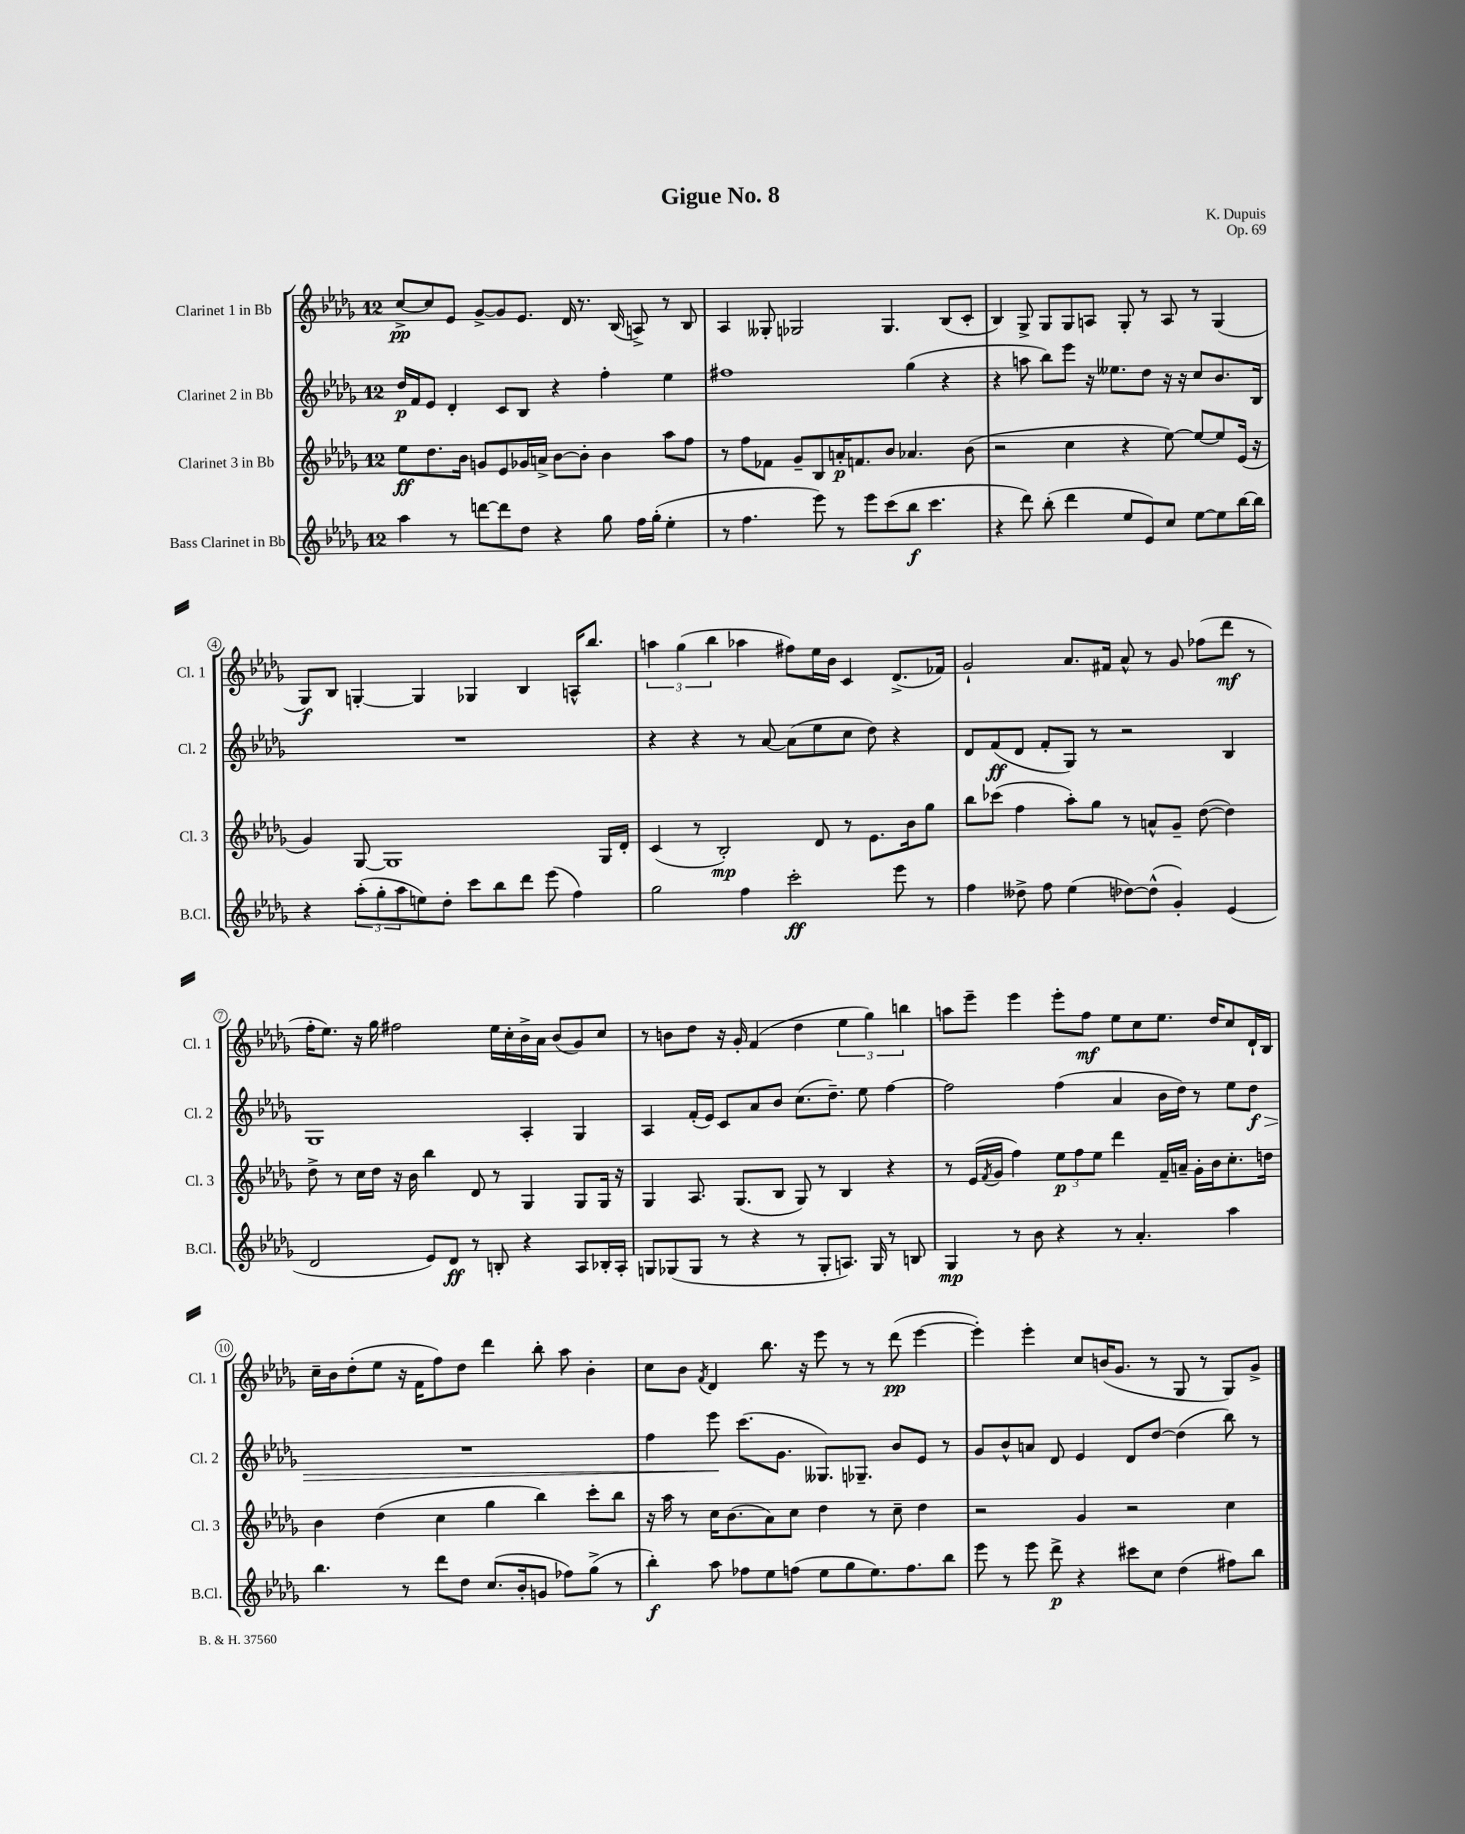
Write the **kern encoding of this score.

**kern	**dynam	**kern	**dynam	**kern	**dynam	**kern	**dynam
*part4	*part4	*part3	*part3	*part2	*part2	*part1	*part1
*staff4	*staff4	*staff3	*staff3	*staff2	*staff2	*staff1	*staff1
*I"Bass Clarinet in Bb	*	*I"Clarinet 3 in Bb	*	*I"Clarinet 2 in Bb	*	*I"Clarinet 1 in Bb	*
*I'B.Cl.	*	*I'Cl. 3	*	*I'Cl. 2	*	*I'Cl. 1	*
*clefG2	*	*clefG2	*	*clefG2	*	*clefG2	*
*k[b-e-a-d-g-]	*	*k[b-e-a-d-g-]	*	*k[b-e-a-d-g-]	*	*k[b-e-a-d-g-]	*
*M12/8	*	*M12/8	*	*M12/8	*	*M12/8	*
=1	=1	=1	=1	=1	=1	=1	=1
4aa-\	.	8ee-\L	ff	16dd-/LL	p	[8cc^/L	pp
.	.	.	.	16f/J	.	.	.
.	.	8.dd-\	.	8e-/J	.	8cc/]	.
8r	.	.	.	4d-'/	.	8e-/J	.
.	.	16b-\Jk	.	.	.	.	.
[8dddn\L	.	8gn/L	.	.	.	[8g-^/L	.
8ddd\]	.	8e-/	.	8c/L	.	8g-/]	.
8dd-\J	.	16g-X/L	.	8B-/J	.	8.e-/J	.
.	.	16an^/JJ	.	.	.	.	.
4r	.	[8b-\L	.	4r	.	.	.
.	.	.	.	.	.	16d-/	.
.	.	8b-'\J]	.	.	.	8.r	.
8gg-\	.	4b-\	.	4ff'\	.	.	.
.	.	.	.	.	.	(16B-/	.
16ff\LL	.	.	.	.	.	8An^/)	.
(16gg-'\JJ	.	.	.	.	.	.	.
4ee-'\	.	8aa-\L	.	4ee-\	.	8r	.
.	.	8ff\J	.	.	.	8B-/	.
=2	=2	=2	=2	=2	=2	=2	=2
8r	.	8r	.	1ff#X	.	4A-/	.
4.ff\	.	8ff\L	.	.	.	.	.
.	.	8f-X\J	.	.	.	8G--X'/	.
.	.	8g-~/L	.	.	.	2G-X/	.
8eee-\)	.	8B-/	.	.	.	.	.
8r	.	16an'/K	p	.	.	.	.
.	.	8.fn/	.	.	.	.	.
8eee-\L	.	.	.	.	.	.	.
(8ccc\	.	8b-/J	.	.	.	4.G-/	.
8bb-\J	f	4.a-X/	.	(4gg-\	.	.	.
4.ccc\	.	.	.	.	.	.	.
.	.	.	.	4r	.	(8B-/L	.
.	.	(8b-\	.	.	.	8c'/J	.
=3	=3	=3	=3	=3	=3	=3	=3
4r	.	2r	.	4r	.	4B-/)	.
8ddd-\)	.	.	.	8aan\	.	8G-^/	.
(8bb-'\	.	.	.	8bb-\L)	.	8G-/L	.
4ddd-\	.	4cc\	.	8eee-\J	.	8G-/	.
.	.	.	.	16r	.	8An/J	.
.	.	.	.	8.ee--X\L	.	.	.
8ee-/L	.	4r	.	.	.	8G-'/	.
8e-/)	.	.	.	8dd-\J	.	8r	.
8cc/J	.	[8ee-\)	.	16r	.	8A/	.
.	.	.	.	16r	.	.	.
[8ee-\L	.	8ee-/L_	.	8cc/L	.	8r	.
8ee-\]	.	8ee-/]	.	8.b-/	.	(4G-/	.
[16bb-\L	.	(16e-/Jk	.	.	.	.	.
16bb-\JJ]	.	16r	.	16B-/Jk	.	.	.
!!LO:LB:g=z
=4	=4	=4	=4	=4	=4	=4	=4
4r	.	4g-/)	.	1.r	.	8G-/L)	f
.	.	.	.	.	.	8B-/J	.
(12aa-'\L	.	[8G-/	.	.	.	[4Gn'/	.
12gg-'\	.	.	.	.	.	.	.
.	.	1G-]	.	.	.	.	.
12aa-\	.	.	.	.	.	.	.
8een\)	.	.	.	.	.	4G/]	.
8dd-'\J	.	.	.	.	.	.	.
8ccc\L	.	.	.	.	.	4G-X/	.
8bb-\	.	.	.	.	.	.	.
8ddd-\J	.	.	.	.	.	4B-/	.
(8eee-\	.	.	.	.	.	.	.
4ff\)	.	.	.	.	.	16An^^/KL	.
.	.	.	.	.	.	8.bb-/J	.
.	.	16G-/LL	.	.	.	.	.
.	.	16d-'/JJ	.	.	.	.	.
=5	=5	=5	=5	=5	=5	=5	=5
2gg-\	.	(4c/	.	4r	.	6aan\	.
.	.	.	.	.	.	(6gg-\	.
.	.	8r	.	4r	.	.	.
.	.	.	.	.	.	6bb-\	.
.	.	2B-'/)	mp	.	.	.	.
4ff\	.	.	.	8r	.	4aa-X\	.
.	.	.	.	[8a-/	.	.	.
2ccc'\	ff	.	.	(8a-\L]	.	8ff#X\L)	.
.	.	8d-/	.	8ee-\	.	16ee-\L	.
.	.	.	.	.	.	16b-\JJ	.
.	.	8r	.	8cc\J	.	4c/	.
.	.	8.e-\L	.	8dd-\)	.	.	.
8eee-\	.	.	.	4r	.	(8.d-^/L	.
.	.	16b-\k	.	.	.	.	.
8r	.	8gg-\J	.	.	.	.	.
.	.	.	.	.	.	16f-X/Jk)	.
=6	=6	=6	=6	=6	=6	=6	=6
4ff\	.	8bb-\L	.	8d-/L	.	2g-`/	.
.	.	(8ccc-X\J	.	(8f/	ff	.	.
8dd--X^\	.	4ff\	.	8d-/J	.	.	.
8ff\	.	.	.	8f'/L	.	.	.
(4ee-\	.	8aa-'\L)	.	8G-/J)	.	8.a-/L	.
.	.	8gg-\J	.	8r	.	.	.
.	.	.	.	.	.	16f#X/Jk	.
[8dd-X\L)	.	8r	.	2r	.	8a-^^/	.
(8dd-^^\J]	.	8an^^/L	.	.	.	8r	.
4g-'/)	.	8g-~/J	.	.	.	8g-/	.
.	.	([8dd-\	.	.	.	(8ff-X\L	.
(4e-/	.	4dd-\])	.	4B-/	.	8ddd-\J	mf
.	.	.	.	.	.	8r	.
!!LO:LB:g=z
=7	=7	=7	=7	=7	=7	=7	=7
2d-/	.	8dd-^\	.	1G-	.	16ff'\KL	.
.	.	.	.	.	.	8.ee-\J)	.
.	.	8r	.	.	.	.	.
.	.	16cc\LL	.	.	.	16r	.
.	.	16dd-\JJ	.	.	.	16gg-\	.
.	.	16r	.	.	.	2ff#X\	.
.	.	16b-\	.	.	.	.	.
8e-/L)	.	4bb-\	.	.	.	.	.
8d-/J	ff	.	.	.	.	.	.
8r	.	8d-/	.	.	.	.	.
8Bn'/	.	8r	.	.	.	16ee-\LL	.
.	.	.	.	.	.	16cc'\	.
4r	.	4G-/	.	4A-'/	.	16b-^\	.
.	.	.	.	.	.	16a-\JJ	.
.	.	.	.	.	.	(8b-/L	.
8A-/L	.	8G-/L	.	4G-/	.	8g-/)	.
16B-X'/L	.	16G-/Jk	.	.	.	8cc/J	.
16A-'/JJ	.	16r	.	.	.	.	.
=8	=8	=8	=8	=8	=8	=8	=8
8Gn/L	.	4G-/	.	4A-/	.	8r	.
(8G-X/	.	.	.	.	.	8bn\L	.
8G-/J	.	8.A-/	.	(16f'/LL	.	8dd-\J	.
.	.	.	.	16e-/JJ)	.	.	.
8r	.	.	.	8c/L	.	16r	.
.	.	(8.G-/L	.	.	.	16g-'/	.
4r	.	.	.	8a-/	.	(4f/	.
.	.	8B-/J	.	8b-/J	.	.	.
8r	.	8G-/)	.	(8.cc\L	.	4dd-\	.
8G-'/L	.	8r	.	.	.	.	.
.	.	.	.	8.dd-~\J)	.	.	.
8.An/J)	.	4B-/	.	.	.	6ee-\	.
.	.	.	.	8ee-\	.	.	.
.	.	.	.	.	.	6gg-\)	.
16G-/	.	.	.	.	.	.	.
8r	.	4r	.	[4ff\	.	.	.
.	.	.	.	.	.	6bbn\	.
8Bn/	.	.	.	.	.	.	.
=9	=9	=9	=9	=9	=9	=9	=9
4G-/	mp	8r	.	2ff\]	.	8aan\L	.
.	.	(16e-/LL	.	.	.	8eee-~\J	.
.	.	8qf/	.	.	.	.	.
.	.	16g-/JJ	.	.	.	.	.
8r	.	4ff\)	.	.	.	4eee-\	.
8b-\	.	.	.	.	.	.	.
4r	.	12ee-\L	p	(4ff\	.	8eee-'\L	.
.	.	12ff\	.	.	.	.	.
.	.	.	.	.	.	8ff\J	mf
.	.	12ee-\J	.	.	.	.	.
8r	.	4ddd-\	.	4a-/	.	8ee-\L	.
4.a-'/	.	.	.	.	.	8cc\	.
.	.	16f~/LL	.	16b-\LL	.	8.ee-\J	.
.	.	16an~/JJ	.	16dd-\JJ)	.	.	.
.	.	16g-'\LL	.	8r	.	.	.
.	.	16b-\J	.	.	.	16dd-/KL	.
4aa-\	.	8.cc'\	.	8ee-\L	.	8cc/	.
!	!	!	!	!	!LO:HP:b	!	!
.	.	.	.	8dd-\J	> f	16d-`/L	.
.	.	16ddn\Jk	.	.	.	16B-/JJ	.
!!LO:LB:g=z
=10	=10	=10	=10	=10	=10	=10	=10
4.bb-\	.	4b-\	.	1.r	.	16cc~\LL	.
.	.	.	.	.	.	16b-\J	.
.	.	.	.	.	.	(8dd-'\	.
.	.	(4dd-\	.	.	.	8ee-\J	.
8r	.	.	.	.	.	16r	.
.	.	.	.	.	.	16f\KL	.
8ddd-\L	.	4cc\	.	.	.	8ff\)	.
8dd-\J	.	.	.	.	.	8dd-\J	.
(8.cc/L	.	4gg-\	.	.	.	4ddd-\	.
16b-'/k	.	.	.	.	.	.	.
8gn/J	.	4bb-\)	.	.	.	8bb-'\	.
8ff-X\L)	.	.	.	.	.	8aa-\	.
(8gg-^\J	.	8ccc'\L	.	.	.	4b-'\	.
8r	.	8bb-\J	.	.	.	.	.
=11	=11	=11	=11	=11	=11	=11	=11
4bb-'\)	f	16r	.	4ff\	.	8cc\L	.
.	.	16aa-\	.	.	.	.	.
.	.	8r	.	.	.	8b-\J	.
.	.	.	.	.	.	8qf/	.
8aa-\	.	16cc\KL	.	8eee-\	.	4d-/	.
.	.	(8.b-\	.	.	.	.	.
8ff-X\L	.	.	.	(8.ccc\L	]	.	.
8ee-\	.	8a-\)	.	.	.	8.bb-\	.
.	.	.	.	8.g-\J	.	.	.
(8ffn\J	.	8cc\J	.	.	.	.	.
.	.	.	.	.	.	16r	.
8ee-\L	.	4dd-\	.	8.G--X/L)	.	8eee-\	.
8gg-\	.	.	.	.	.	8r	.
.	.	.	.	8.G-X~/J	.	.	.
8.ee-\)	.	8r	.	.	.	8r	.
.	.	8cc~\	.	8b-/L	.	(8ddd-\	pp
8.ff\	.	.	.	.	.	.	.
.	.	4dd-\	.	8e-/J	.	[4eee-\	.
8bb-\J	.	.	.	8r	.	.	.
=12	=12	=12	=12	=12	=12	=12	=12
8eee-\	.	2r	.	8g-/L	.	4eee-'\])	.
8r	.	.	.	8b-^^/	.	.	.
8eee-\	.	.	.	8an/J	.	4eee-'\	.
8ddd-^\	p	.	.	8d-/	.	.	.
4r	.	4g-/	.	4e-/	.	8cc/L	.
.	.	.	.	.	.	(16bn/K	.
.	.	.	.	.	.	8.g-/J	.
8ccc#X\L	.	2r	.	8d-/L	.	.	.
8cc\J	.	.	.	[8dd-/J	.	8r	.
(4dd-\	.	.	.	(4dd-\]	.	8G-/	.
.	.	.	.	.	.	8r	.
8ff#X\L)	.	4cc\	.	8bb-\)	.	8G-/L)	.
8bb-\J	.	.	.	8r	.	8g-^/J	.
==	==	==	==	==	==	==	==
*-	*-	*-	*-	*-	*-	*-	*-
